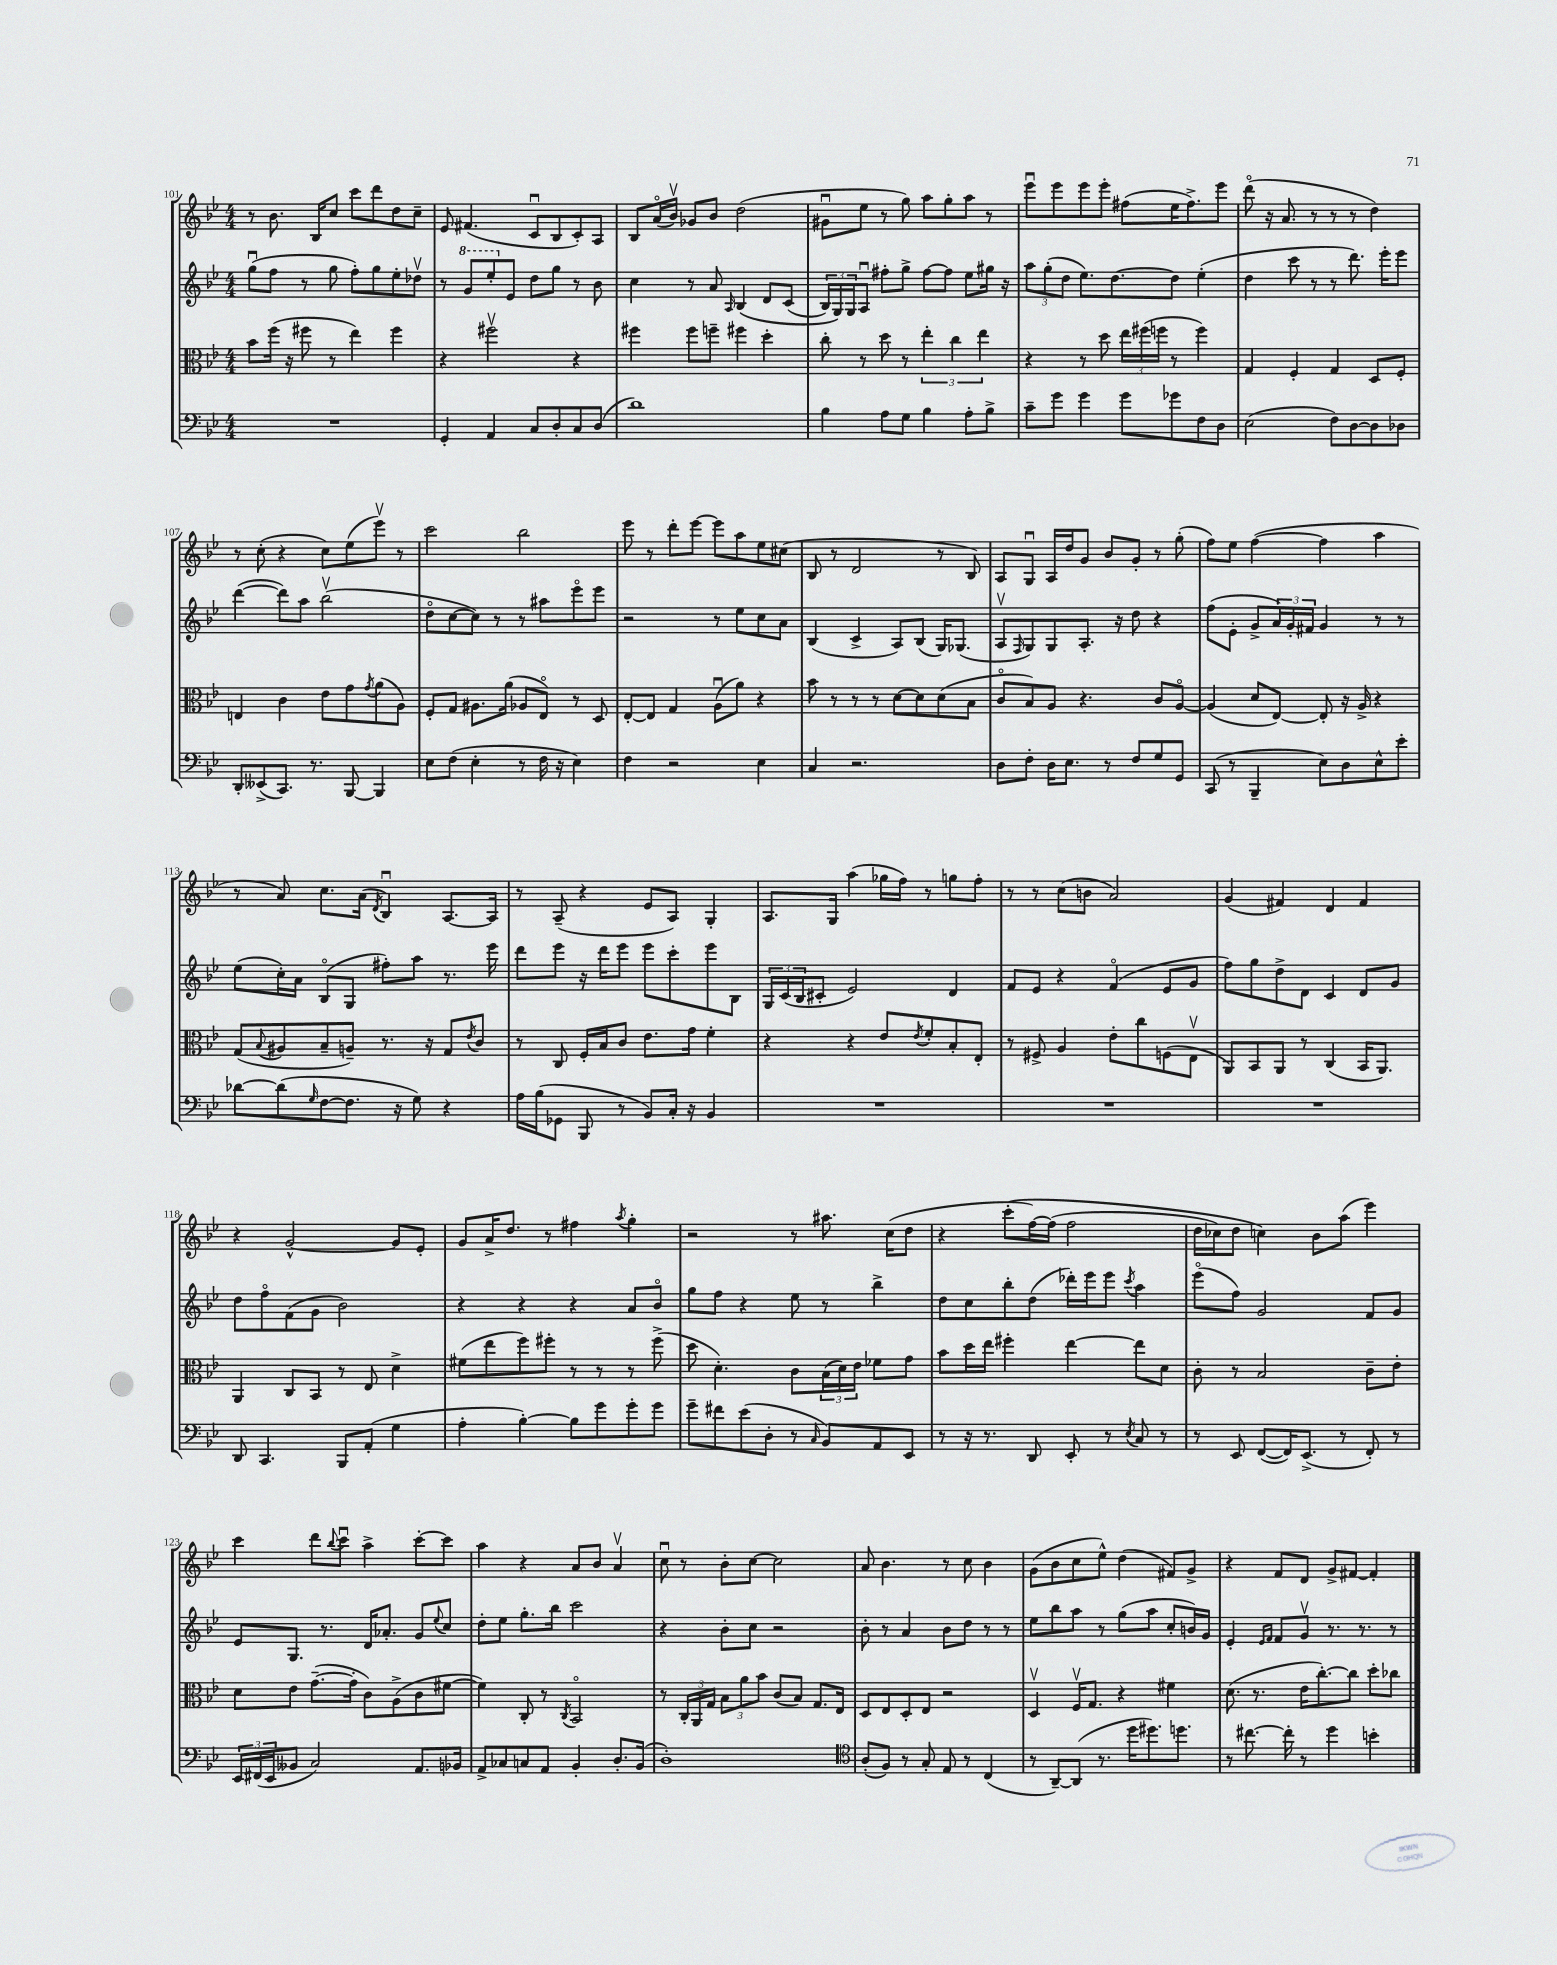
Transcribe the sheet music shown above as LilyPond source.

<<
\new StaffGroup <<
\new Staff = "s0" {
    \clef treble \key bes \major \numericTimeSignature \time 4/4
    r8 bes'8. bes16 c''8 c'''8 d'''8 d''8 c''8-- |
    ees'8 fis'4.( c'8\downbow bes8 c'8-.) a8 |
    bes8 a'16\flageolet( bes'16\upbow) ges'8 bes'8 d''2( |
    gis'8\downbow ees''8 r8 g''8) a''8 g''8-. a''8 r8 |
    ees'''8\downbow ees'''8 ees'''8 ees'''8-. fis''8( ees''16 fis''8.->) ees'''8 |
    d'''8\flageolet( r16 a'8. r8 r8 r8 d''4) |
    r8 c''8-.( r4 c''8) ees''8( ees'''8\upbow) r8 |
    c'''2 bes''2 |
    ees'''8 r8 d'''8-. ees'''8~ ees'''8 a''8 ees''8 cis''8( |
    bes8 r8 d'2 r8 bes8) |
    a8 g8\downbow a16 d''16 g'8 bes'8 g'8-. r8 g''8-.( |
    f''8) ees''8 f''4~( f''4 a''4 |
    r8 a'8) c''8. a'16( \acciaccatura { d'8 } bes4\downbow) a8.~ a16 |
    r8 a8--( r4 ees'8 a8) g4-. |
    a8. g16 a''4( ges''16 f''16) r8 g''8 f''8-. |
    r8 r8 c''8( b'8 a'2) |
    g'4( fis'4) d'4 fis'4 |
    r4 g'2~-^ g'8 ees'8-. |
    g'8 a'16-> d''8. r8 fis''4 \acciaccatura { a''8 } g''4-. |
    r2 r8 ais''8. c''16( d''8 |
    r4 c'''8-.\( f''16~) f''16( f''2 |
    d''16 ces''16) d''8 c''4\) bes'8 a''8( ees'''4) |
    c'''4 d'''8 \appoggiatura { bes''8 } c'''8\downbow a''4-> c'''8~-. c'''8 |
    a''4 r4 a'8 bes'8 a'4\upbow |
    c''8\downbow r8 bes'8-. c''8~ c''2 |
    a'8 bes'4. r8 c''8 bes'4 |
    g'8( bes'8 c''8 ees''8-^) d''4( fis'8) g'8-> |
    r4 f'8 d'8 g'8-> fis'8~ fis'4-. \bar "|." |
}
\new Staff = "s1" {
    \clef treble \key bes \major \numericTimeSignature \time 4/4
    g''8\downbow( f''8 r8 g''8 f''8-.) g''8 ees''8-. des''8\upbow |
    r8 \ottava #1 g''8 ees'''8-. \ottava #0 ees'8 d''8 g''8 r8 bes'8 |
    c''4 r8 a'8 \grace { a16 } bes4\( d'8 c'8( |
    \tuplet 3/2 { bes16) g16\) g16 } a8\downbow fis''8-. g''8-> fis''8~ fis''8 ees''8 gis''16 r16 |
    \tuplet 3/2 { a''8 g''8-.( d''8 } ees''8.) d''8.~ d''8 ees''4-.( |
    d''4 c'''8 r8 r8 d'''8.) ees'''16-. ees'''8 |
    d'''4~( d'''8) a''8 bes''2\upbow( |
    d''8\flageolet c''8~ c''8) r8 r8 ais''8 ees'''8\flageolet ees'''8 |
    r2 r8 ees''8 c''8 a'8 |
    bes4( c'4-> a8) bes8( g16) ges8.( |
    a8\upbow \grace { f16 } g8) g8 a8.-. r16 d''8 r4 |
    f''8( ees'8-. g'8-> \tuplet 3/2 { a'16) g'16-. fis'16 } g'4 r8 r8 |
    ees''8( c''16-.) a'16 bes8\flageolet( g8 fis''8-.) a''8 r8. ees'''16 |
    d'''8 ees'''8 r16 d'''16 ees'''8 ees'''8 c'''8-. ees'''8 bes8 |
    \tuplet 3/2 { g16 c'16( bes16 } cis'8-. ees'2) d'4 |
    f'8 ees'8 r4 f'4\flageolet( ees'8 g'8 |
    f''8) g''8 d''8-> d'8 c'4 d'8 g'8 |
    d''8 f''8\flageolet f'8( g'8 bes'2) |
    r4 r4 r4 a'8 bes'8\flageolet |
    g''8 f''8 r4 ees''8 r8 bes''4-> |
    d''8 c''8 bes''8-. d''8( des'''16-.) ees'''16 ees'''8 \acciaccatura { c'''8 } a''4 |
    ees'''8\flageolet( f''8) g'2 f'8 g'8 |
    ees'8 g8. r8. d'16 aes'8.-. g'8 \appoggiatura { ees''8 } c''8 |
    d''8-. ees''8 g''8.-. bes''16 c'''2 |
    r4 bes'8-. c''8 r2 |
    bes'8-. r8 a'4 bes'8 d''8 r8 r8 |
    ees''8 bes''8 a''8 r8 g''8( a''8 c''8-. b'16) g'16 |
    ees'4-. \grace { ees'16 f'16 } f'8 g'8\upbow r8. r8. r8 \bar "|." |
}
\new Staff = "s2" {
    \clef alto \key bes \major \numericTimeSignature \time 4/4
    bes'8 f''16( r16 fis''8 r8 ees''4) fis''4 |
    r4 fis''2\upbow r4 |
    fis''4 fis''8 f''8-- fis''4 d''4-. |
    c''8-. r8 d''8 r8 \tuplet 3/2 { ees''4-. c''4 ees''4 } |
    r4 r8 d''8 \tuplet 3/2 { ees''16 fis''16( f''16 } r8 f''4) |
    g4 f4-. g4 d8 f8-. |
    e4 c'4 ees'8 g'8 \acciaccatura { g'8 } a'8( a8) |
    f8-. g8 ais8. a'16( aes8 ees8\flageolet) r8 d8 |
    ees8~-. ees8 g4 a8\downbow( a'8) r4 |
    bes'8 r8 r8 r8 d'8~ d'8 d'8( bes8 |
    c'8\flageolet bes8) a8 r4. c'8 a8~\flageolet |
    a4( d'8 ees8~) ees8-. r16 a16-> r4 |
    g8( \appoggiatura { bes8 } ais8 bes8-- a8--) r8. r16 g8 \acciaccatura { ees'8 } c'8 |
    r8 c8 f16-. bes16 c'8 ees'8. g'16 f'4-. |
    r4 r4 ees'8 \acciaccatura { ees'8 } f'8-. bes8-. ees8-. |
    r8 fis8-> a4 ees'8-. c''8 f8( ees8\upbow |
    a,8) bes,8 a,8 r8 c4( bes,16 a,8.) |
    a,4 c8 bes,8 r8 ees8 d'4-> |
    fis'8( ees''8 f''8) fis''8-. r8 r8 r8 fis''8->( |
    d''8 d'4.-.) c'8 \tuplet 3/2 { bes16( d'16) ees'16 } fes'8 g'8 |
    bes'8 d''16 ees''16 fis''4-. ees''4~ ees''8 d'8 |
    c'8-. r8 bes2 c'8-- ees'8-. |
    d'8 ees'8 g'8.~--( g'16-. c'8) a8->( c'8 fis'8~ |
    fis'4) c8-. r8 \acciaccatura { c8 } bes,2\flageolet |
    r8 \tuplet 3/2 { c16-. a,16 g16 } \tuplet 3/2 { bes8 a'8 bes'8 } c'8( bes8) g8. ees16 |
    d8 ees8 d8-. ees8 r2 |
    d4\upbow f16\upbow g8. r4 fis'4 |
    d'8.( r8. ees'16 c''8.~-.) c''8 d''8-. ces''8 \bar "|." |
}
\new Staff = "s3" {
    \clef bass \key bes \major \numericTimeSignature \time 4/4
    R1 |
    g,4-. a,4 c8 d8-. c8 d8( |
    d'1) |
    bes4 a8 g8 bes4 a8-. bes8-> |
    c'8-- g'8 g'4 g'8 ges'8 f8 d8 |
    ees2( f8) d8~ d8 des8 |
    d,8-. eeses,8->( c,8.) r8. bes,,8~ bes,,4 |
    ees8 f8( ees4-. r8 f16 r16 ees4) |
    f4 r2 ees4 |
    c4 r2. |
    d8 f8-. d16 ees8. r8 f8 g8 g,8 |
    c,8( r8 bes,,4-- ees8) d8 ees8-^ ees'8-. |
    des'8~ des'8( \grace { g16 } f8~ f8. r16 g8) r4 |
    a16 bes16( ges,8 bes,,8 r8 bes,8) c16-. r16 bes,4 |
    R1 |
    R1 |
    R1 |
    d,8 c,4. bes,,8 a,8-.( g4 |
    a4-. bes4~-.) bes8 g'8 g'8-. g'8 |
    g'8-- fis'8 ees'8( d8-. r8 \grace { c16 } bes,8) a,8 ees,8 |
    r8 r16 r8. d,8 ees,8-. r8 \acciaccatura { ees8 } c8 r8 |
    r8 ees,8 f,8~( f,16) ees,8.->( r8 f,8-.) r8 |
    \tuplet 3/2 { ees,16 fis,16( ees,16 } beses,8 c2) a,8. bes,16 |
    a,8-> ces8 c8 a,8 bes,4-. d8.-. bes,16( |
    d1-.) |
    \clef tenor a8-.( f8) r8 g8-. ees8 r8 c4( |
    r8 a,8~--) a,8( r8. d''16 dis''8.) d''8. |
    r8 cis''8.~ cis''16-. r8 d''4 b'4-. \bar "|." |
}
>>
>>
\layout { \context { \Score currentBarNumber = #101 } }
